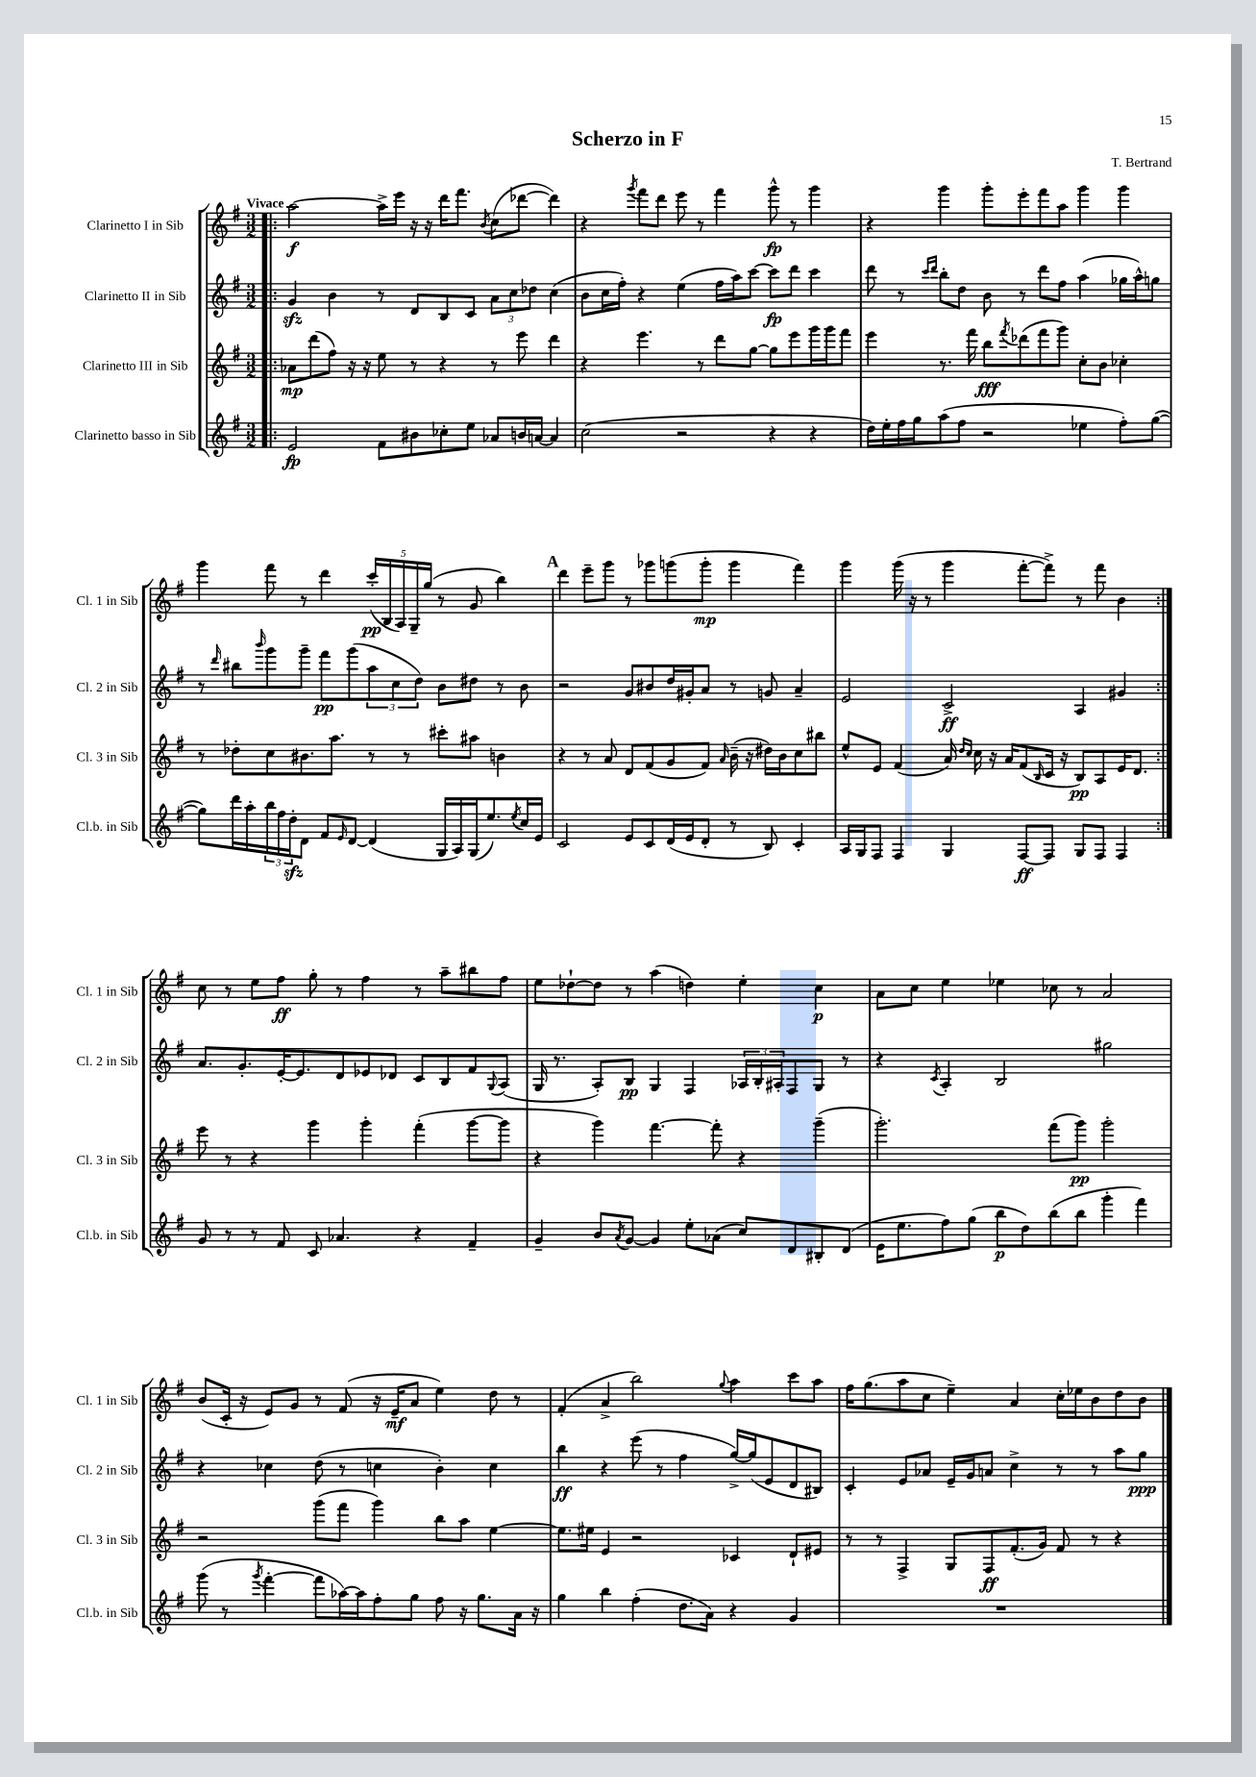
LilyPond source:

\header { title = "Scherzo in F" composer = "T. Bertrand" }
<<
\new StaffGroup <<
\new Staff = "s0" \with { instrumentName = "Clarinetto I in Sib" shortInstrumentName = "Cl. 1 in Sib" } {
    \clef treble \key g \major \numericTimeSignature \time 3/2 \tempo "Vivace"
    \repeat volta 2 { \bar ".|:" a''2~\f a''16-> e'''16 r16 r16 d'''16 fis'''8. \acciaccatura { b'8 } c''8( des'''8~ des'''4) |
    r4 \acciaccatura { g'''8 } fis'''8 d'''8 e'''8 r8 fis'''4 g'''8-^\fp r8 g'''4 |
    r4 g'''4 g'''8-. e'''8-. fis'''8 a''8 g'''4 g'''4 |
    g'''4 fis'''8 r8 d'''4 \tuplet 5/4 { c'''16-.\pp( b16 a16) g16-- g''16( } r8 g'8 b''4) |
    \mark \markup { \bold "A" } d'''4 e'''8-- g'''8 r8 ges'''8 g'''8( g'''8-.\mp g'''4 fis'''4) |
    g'''4 g'''16( r16 r8 g'''4 fis'''8~-. fis'''8->) r8 fis'''8 b'4 | }
    c''8 r8 e''8 fis''8\ff g''8-. r8 fis''4 r8 a''8-- bis''8 fis''8 |
    e''8 des''8~-! des''8 r8 a''4( d''4) e''4-. c''4\p |
    a'8 c''8 e''4 ees''4 ces''8 r8 a'2 |
    b'8( c'16-. r16 e'8) g'8 r8 fis'8( r16 e'16--\mf a'8 e''4) d''8 r8 |
    fis'4-.( a'4-> b''2) \appoggiatura { g''8 } a''4 c'''8 a''8 |
    fis''16 g''8.( a''8 c''8 e''4--) a'4 c''16-. ees''16 b'8 d''8 b'8 \bar "|." |
}
\new Staff = "s1" \with { instrumentName = "Clarinetto II in Sib" shortInstrumentName = "Cl. 2 in Sib" } {
    \clef treble \key g \major \numericTimeSignature \time 3/2
    \repeat volta 2 { \bar ".|:" g'4\sfz b'4 r8 d'8 b8 c'8 \tuplet 3/2 { a'8 c''8 des''8 } c''4( |
    b'8 c''16 fis''16-.) r4 e''4( fis''16 a''16) c'''8~ c'''8\fp d'''8 c'''4 |
    d'''8 r8 \grace { c'''16 d'''16 } b''8-. d''8 b'8 r8 d'''8 fis''8 a''4( ges''16 a''16-^) g''8 |
    r8 \grace { d'''16 } bis''8 \grace { b'''16 } g'''8 g'''8-- fis'''8\pp g'''8( \tuplet 3/2 { a''8 c''8 d''8) } b'8 dis''8 r8 b'8 |
    \mark \markup { \bold "A" } r2 g'8 bis'8 d''16 gis'16-. a'8 r8 g'8 a'4-- |
    e'2 c'2->\ff a4 gis'4 | }
    a'8. g'8.-. e'16~-. e'8. d'8 ees'8 des'8 c'8 b8 fis'8 \appoggiatura { g8 } a8( |
    g16 r8. a8-.) b8\pp g4 fis4 \tuplet 3/2 { aes16 b16-. ais16-. } fis8 g8 r8 |
    r4 \acciaccatura { c'8 } a4-. b2 gis''2 |
    r4 ces''4 d''8( r8 c''4 b'4-.) c''4 |
    b''4\ff r4 e'''8( r8 fis''4 g''16~->) g''16( e'8 d'8 bis8) |
    c'4-. e'8 aes'8 e'16-- g'16 a'8 c''4-> r8 r8 a''8 g''8\ppp \bar "|." |
}
\new Staff = "s2" \with { instrumentName = "Clarinetto III in Sib" shortInstrumentName = "Cl. 3 in Sib" } {
    \clef treble \key g \major \numericTimeSignature \time 3/2
    \repeat volta 2 { \bar ".|:" aes'8\mp d'''8( fis''8) r16 r16 e''8 r8 r4 r8 e'''8 d'''4 |
    r4 e'''4. r8 d'''8 g''8~ g''8 e'''8 g'''16 g'''16 fis'''8 |
    e'''4 r8. fis'''16 b''8\fff \acciaccatura { fis'''8 } des'''8( fis'''8 g'''8) c''8-. b'8 ces''4-. |
    r8 des''8-. c''8 bis'8. a''8. r8 r8 cis'''8-. ais''8 b'4 |
    \mark \markup { \bold "A" } r4 r8 a'8 d'8 fis'8( g'8 fis'8) \grace { a'16 } b'16--( r16 dis''16) b'16 c''8 bis''8 |
    e''8-^ e'8 fis'4( a'16) \grace { d''16 c''16 } c''16 r16 a'16 fis'8( \grace { b16 } c'16 r16 b8\pp) a8 e'16 d'8. | }
    e'''8 r8 r4 g'''4 g'''4-. fis'''4-.( g'''8~ g'''8 |
    r4 g'''4) fis'''4.~ fis'''8-. r4 g'''4--( |
    g'''2.-.) fis'''8( g'''8\pp) g'''2-. |
    r2 g'''8( fis'''8 g'''4) b''8 a''8 e''4~ |
    e''8. eis''16 e'4 r2 ces'4 d'8-! eis'8 |
    r8 r8 fis4-> g8 fis8\ff fis'8.-.( g'16) fis'8 r8 r4 \bar "|." |
}
\new Staff = "s3" \with { instrumentName = "Clarinetto basso in Sib" shortInstrumentName = "Cl.b. in Sib" } {
    \clef treble \key g \major \numericTimeSignature \time 3/2
    \repeat volta 2 { \bar ".|:" e'2\fp fis'8 bis'8 ces''8-. e''8 aes'8 b'16 a'16~ a'4 |
    c''2( r2 r4 r4 |
    d''16) e''16-. fis''16 g''16 a''8( fis''8 r2 ees''4 fis''8-.) g''8~( |
    g''8) d'''16 a''16-. \tuplet 3/2 { b''16 fis''16 d''16-.\sfz } d'8 fis'8 \grace { e'16 } d'8~ d'4( g16 a16) g16( e''8.) \acciaccatura { e''8 } c''16 e'16 |
    \mark \markup { \bold "A" } c'2 e'8 c'8 d'16( e'16 d'8-. r8 b8) c'4-. |
    a16 g16 fis8 fis4 g4 fis8~\ff fis8 g8 fis8 fis4 | }
    g'8 r8 r8 fis'8 c'8 aes'4. r4 fis'4-- |
    g'4-- b'8 \acciaccatura { a'8 } g'8~ g'4 e''8-. aes'8( c''8) d'8 bis8-. d'8( |
    e'16 e''8. fis''8) g''8( b''8\p d''8) b''8( b''8 g'''4-. fis'''4) |
    g'''8( r8 \acciaccatura { g'''8 } fis'''4~-. fis'''8 aes''16~) aes''16 fis''8-. g''8 fis''8 r16 g''8. a'16 r16 |
    g''4 b''4 fis''4-.( d''8. a'16) r4 g'4 |
    R1. \bar "|." |
}
>>
>>
\layout { \context { \Score \remove "Bar_number_engraver" } }
